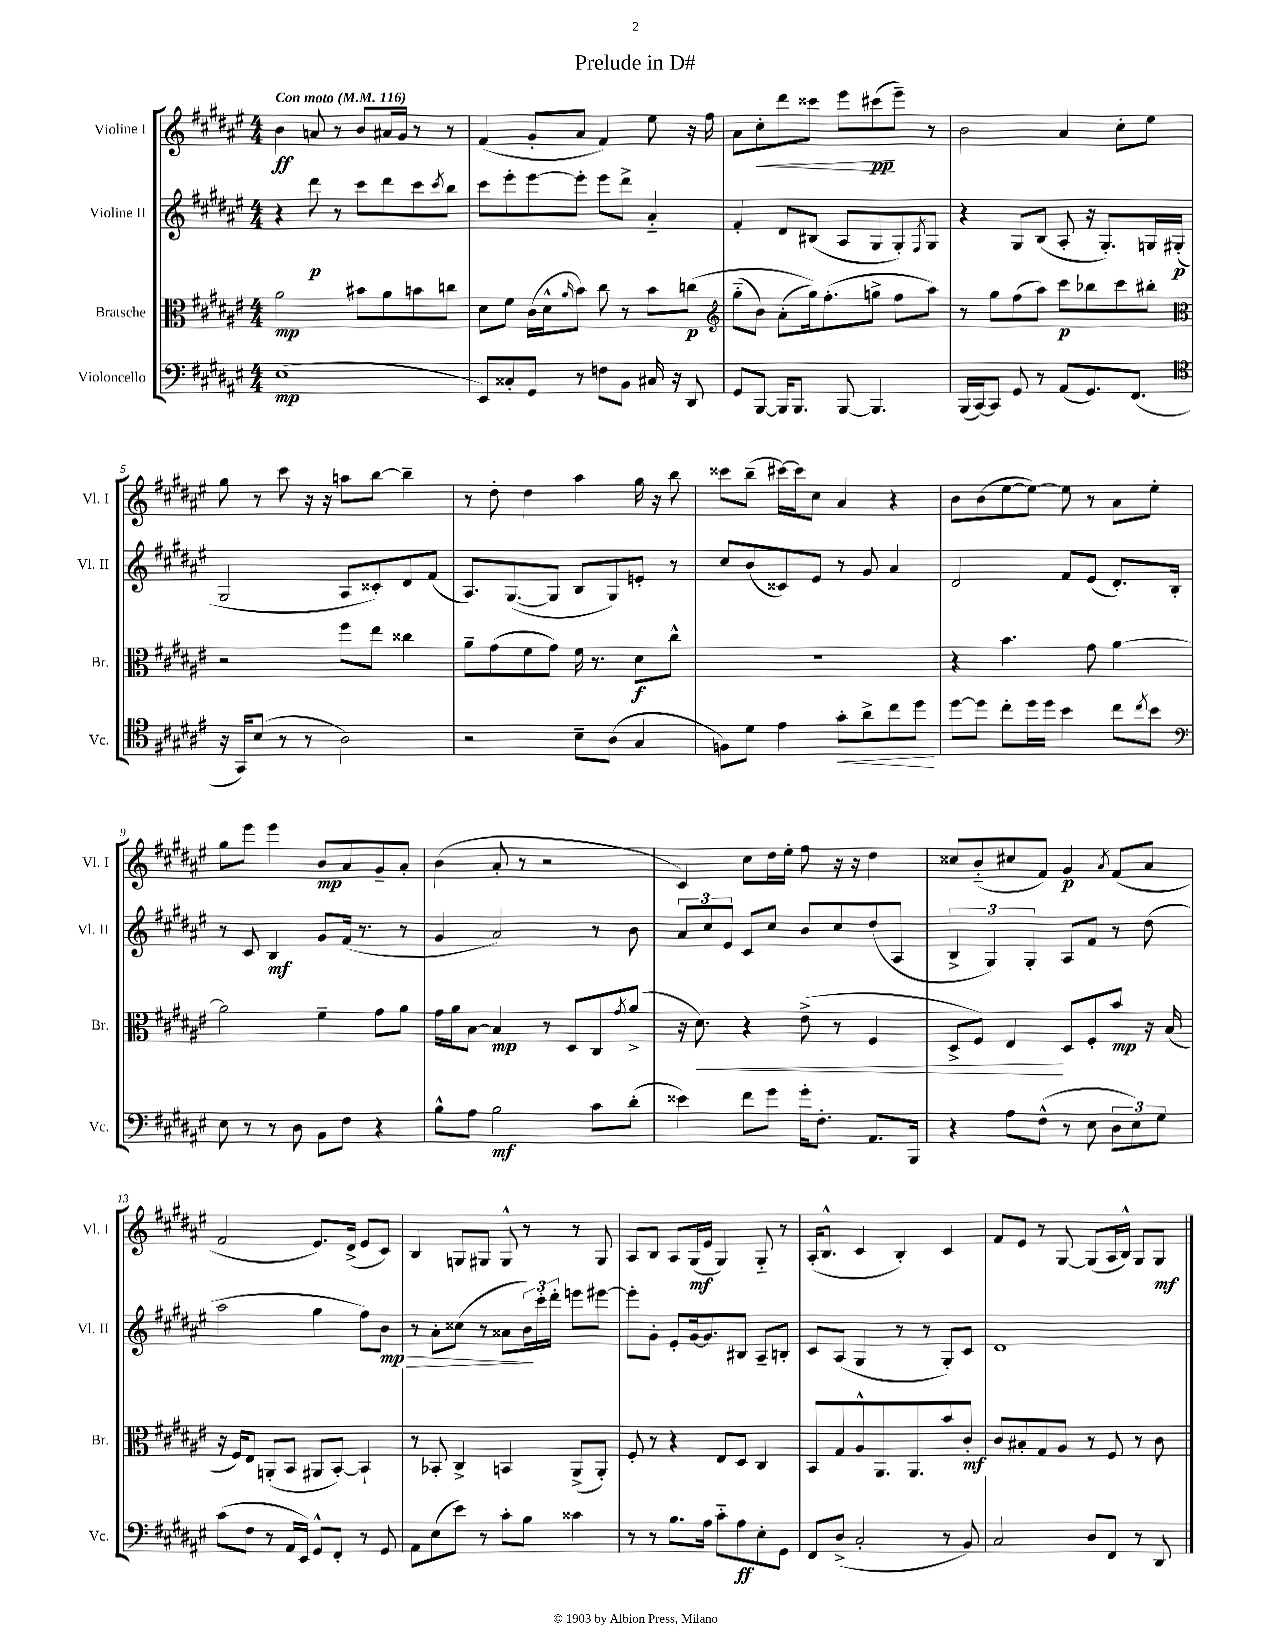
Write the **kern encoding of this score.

**kern	**dynam	**kern	**dynam	**kern	**dynam	**kern	**dynam
*part4	*part4	*part3	*part3	*part2	*part2	*part1	*part1
*staff4	*staff4	*staff3	*staff3	*staff2	*staff2	*staff1	*staff1
*I"Violoncello	*	*I"Bratsche	*	*I"Violine II	*	*I"Violine I	*
*I'Vc.	*	*I'Br.	*	*I'Vl. II	*	*I'Vl. I	*
*clefF4	*	*clefC3	*	*clefG2	*	*clefG2	*
*k[f#c#g#d#a#e#]	*	*k[f#c#g#d#a#e#]	*	*k[f#c#g#d#a#e#]	*	*k[f#c#g#d#a#e#]	*
*M4/4	*	*M4/4	*	*M4/4	*	*M4/4	*
*MM116	*	*MM116	*	*MM116	*	*MM116	*
=1	=1	=1	=1	=1	=1	=1	=1
!	!	!	!	!	!	!LO:TX:a:B:t=Con moto	!
(1E#	mp	2a#\	mp	4r	.	4b\	ff
.	.	.	.	8ddd#\	p	8an/	.
.	.	.	.	8r	.	8r	.
.	.	8b#X\L	.	8ccc#\L	.	8b/L	.
.	.	8a#\	.	8ddd#\	.	16a#X/L	.
.	.	.	.	.	.	16g#/JJ	.
.	.	8bn\	.	8ccc#\	.	8r	.
.	.	.	.	8qccc#/	.	.	.
.	.	8ccn\J	.	8bb\J	.	8r	.
=2	=2	=2	=2	=2	=2	=2	=2
8EE#/L)	.	8d#\L	.	8ccc#\L	.	(4f#/	.
8C##X'/	.	8f#\J	.	8eee#'\	.	.	.
8GG#/J	.	(16c#\LL	.	[8eee#\	.	8g#'/L	.
.	.	16d#^^\J	.	.	.	.	.
.	.	16qqa#/	.	.	.	.	.
8r	.	8b\J)	.	8eee#'\J]	.	8a#/J	.
8Fn\L	.	8cc#\	.	8eee#\L	.	4f#/)	.
8BB\J	.	8r	.	8ddd#^\J	.	.	.
16C#X/	.	8b\L	.	4a#/	.	8ee#\	.
16r	.	.	.	.	.	.	.
8DD#/	.	(8ccn\J	p	.	.	16r	.
.	.	.	.	.	.	16ff#\	.
=3	=3	=3	=3	=3	=3	=3	=3
*	*	*clefG2	*	*	*	*	*
8GG#/L	.	(8gg#\L	.	4f#'/	.	8a#\L	.
!	!	!	!	!	!	!	!LO:HP:b
[8BBB/J	.	8b\J)	.	.	.	8cc#'\	<
16BBB/KL]	.	(8a#'\L	.	8d#/L	.	8ddd#\	.
8.BBB/J	.	.	.	.	.	.	.
.	.	16gg#\k))	.	(8B#X/J	.	8ccc##X\J	.
.	.	(8.ff#'\	.	.	.	.	.
[8BBB/	.	.	.	8A#/L	.	8eee#\L	.
4.BBB/]	.	8ggn^\J	.	8G#/	.	(8ccc#X\	pp
.	.	8ff#\L	.	8G#'/)	.	8eee#~\J)	[
.	.	.	.	8qF#/	.	.	.
.	.	8aa#\J)	.	8G#/J	.	8r	.
=4	=4	=4	=4	=4	=4	=4	=4
(16BBB/LL	.	8r	.	4r	.	2b\	.
[16CC#/J)	.	.	.	.	.	.	.
8CC#/J]	.	8gg#\L	.	.	.	.	.
8GG#/	.	(8ff#\	.	8G#/L	.	.	.
8r	.	8aa#\J)	.	(8B/J	.	.	.
(8AA#/L	.	8ccc#\L	p	8A#'/	.	4a#/	.
8.GG#/)	.	8bb-X\	.	16r	.	.	.
.	.	.	.	8.G#'/L)	.	.	.
.	.	8ccc#\	.	.	.	8cc#'\L	.
(8.FF#/J	.	.	.	.	.	.	.
.	.	8bb#X'\J	.	16Gn/L	.	8ee#\J	.
.	.	.	.	(16G#X'/JJ	p	.	.
!!LO:LB:g=z
=5	=5	=5	=5	=5	=5	=5	=5
*clefC4	*	*clefC3	*	*	*	*	*
16r	.	2r	.	2G#/	.	8gg#\	.
16GG#/KL)	.	.	.	.	.	.	.
(8B/J	.	.	.	.	.	8r	.
8r	.	.	.	.	.	8ccc#\	.
8r	.	.	.	.	.	16r	.
.	.	.	.	.	.	16r	.
2A#\)	.	8ff#\L	.	8A#/L	.	8aan\L	.
.	.	8ee#\J	.	8c##X'/)	.	[8bb\J	.
.	.	4cc##X\	.	8d#/	.	4bb~\]	.
.	.	.	.	(8f#/J	.	.	.
=6	=6	=6	=6	=6	=6	=6	=6
2r	.	8a#~\L	.	8.A#/L)	.	8r	.
.	.	(8g#\	.	.	.	8dd#'\	.
.	.	.	.	([8.G#/	.	.	.
.	.	8f#\	.	.	.	4dd#\	.
.	.	8g#\J)	.	8G#/J]	.	.	.
8B~\L	.	16f#\	.	8B/L	.	4aa#\	.
.	.	8.r	.	.	.	.	.
(8A#\J	.	.	.	8G#/)	.	.	.
4G#/	.	8d#\L	f	8en'/J	.	16gg#\	.
.	.	.	.	.	.	16r	.
.	.	8cc#^^\J	.	8r	.	8bb\	.
=7	=7	=7	=7	=7	=7	=7	=7
8Fn\L)	.	1r	.	8cc#/L	.	8ccc##X\L	.
8d#\J	.	.	.	(8b/	.	(8bb~\J	.
4e#\	.	.	.	8c##X/)	.	[16ccc#X\LL)	.
.	.	.	.	.	.	16ccc#\J]	.
.	.	.	.	8e#/J	.	8cc#\J	.
!	!LO:HP:b	!	!	!	!	!	!
8g#'\L	<	.	.	8r	.	4a#/	.
8a#^\	.	.	.	8g#/	.	.	.
8cc#\	.	.	.	4a#/	.	4r	.
8dd#\J	.	.	.	.	.	.	.
.	[	.	.	.	.	.	.
=8	=8	=8	=8	=8	=8	=8	=8
[8dd#\L	.	4r	.	2d#/	.	8b\L	.
8dd#\J]	.	.	.	.	.	(8b\	.
8cc#'\L	.	4.b\	.	.	.	[8ee#\	.
16dd#\L	.	.	.	.	.	8ee#\J_)	.
16dd#\JJ	.	.	.	.	.	.	.
4b\	.	.	.	8f#/L	.	8ee#\]	.
.	.	8g#\	.	(8e#/J	.	8r	.
8cc#\L	.	[4a#\	.	8.d#'/L)	.	8a#\L	.
8qcc#/	.	.	.	.	.	.	.
8b\J	.	.	.	.	.	8ee#'\J	.
.	.	.	.	16B'/Jk	.	.	.
!!LO:LB:g=z
=9	=9	=9	=9	=9	=9	=9	=9
*clefF4	*	*	*	*	*	*	*
8E#\	.	2a#\]	.	8r	.	8gg#\L	.
8r	.	.	.	8c#/	.	8eee#\J	.
8r	.	.	.	4B/	mf	4eee#\	.
8D#\	.	.	.	.	.	.	.
8BB\L	.	4f#~\	.	8g#/L	.	8b/L	mp
8F#\J	.	.	.	(16f#/Jk	.	8a#/	.
.	.	.	.	8.r	.	.	.
4r	.	8g#\L	.	.	.	8g#~/	.
.	.	8a#\J	.	8r	.	8a#'/J	.
=10	=10	=10	=10	=10	=10	=10	=10
8B^^\L	.	16g#\LL	.	4g#/	.	(4b\	.
.	.	16a#\J	.	.	.	.	.
8A#\J	.	[8B\J	.	.	.	.	.
2B\	mf	4B/]	mp	2a#/)	.	8a#'/	.
.	.	.	.	.	.	8r	.
.	.	8r	.	.	.	2r	.
.	.	8D#/L	.	.	.	.	.
8c#\L	.	8C#/	.	8r	.	.	.
.	.	8qg#/	.	.	.	.	.
(8d#'\J	.	(8a#^/J	.	8b\	.	.	.
=11	=11	=11	=11	=11	=11	=11	=11
4e##X\)	.	16r	.	12a#/L	.	4c#/)	.
!	!	!	!LO:HP:b	!	!	!	!
.	.	8.d#\)	<	.	.	.	.
.	.	.	.	12cc#/	.	.	.
.	.	.	.	12e#/J	.	.	.
8f#\L	.	4r	.	8c#/L	.	8cc#\L	.
8g#\J	.	.	.	8cc#/J	.	16dd#\L	.
.	.	.	.	.	.	16ee#'\JJ	.
16g#'\KL	.	(8e#^\	.	8b/L	.	8ff#\	.
8.F#'\J	.	.	.	.	.	.	.
.	.	8r	.	8cc#/	.	16r	.
.	.	.	.	.	.	16r	.
8.AA#/L	.	4F#/	.	(8dd#/	.	4dd#\	.
.	.	.	.	8A#/J	.	.	.
16BBB/Jk	.	.	.	.	.	.	.
=12	=12	=12	=12	=12	=12	=12	=12
4r	.	8D#^/L	.	6B^/	.	8cc##X/L	.
.	.	8F#/J)	.	.	.	(8b/	.
.	.	.	.	6G#/)	.	.	.
8A#\L	.	4E#/	.	.	.	8cc#X/	.
.	.	.	.	6G#'/	.	.	.
(8F#^^\J	.	.	.	.	.	8f#/J)	.
8r	.	8D#/L	[	8A#/L	.	4g#/	p
8E#\	.	8F#'/	.	8f#/J	.	.	.
.	.	.	.	.	.	8qa#/	.
12D#\L	.	8b/J	mp	8r	.	(8f#/L	.
12E#\)	.	.	.	.	.	.	.
.	.	16r	.	(8dd#\	.	8a#/J	.
12G#\J	.	.	.	.	.	.	.
.	.	(16B/	.	.	.	.	.
!!LO:LB:g=z
=13	=13	=13	=13	=13	=13	=13	=13
(8c#\L	.	16r	.	2aa#\	.	2f#/	.
.	.	16F#/KL)	.	.	.	.	.
8F#\J	.	8E#/J	.	.	.	.	.
8r	.	(8AAn'/L	.	.	.	.	.
16AA#/LL	.	8BB/J	.	.	.	.	.
16EE#/JJ)	.	.	.	.	.	.	.
8GG#^^/L	.	8AA#X/L	.	4gg#\	.	8.e#/L)	.
8FF#'/J	.	[8BB'/J)	.	.	.	.	.
.	.	.	.	.	.	(16d#^/Jk	.
8r	.	4BB`/]	.	8ff#\L)	.	8e#/L	.
!	!	!	!	!	!LO:HP:b	!	!
8GG#/	.	.	.	8b\J	> mp	8c#/J)	.
=14	=14	=14	=14	=14	=14	=14	=14
8AA#\L	.	8r	.	8r	.	4B/	.
(8E#\	.	8BB-X'/	.	8a#'\L	.	.	.
8e#\J)	.	4C#^/	.	(8cc##X\J	.	8Gn/L	.
8r	.	.	.	8r	.	8G#X/J	.
8c#'\L	.	4BBn/	.	8a##X\L	.	8G#^^/	.
8B\J	.	.	.	24b\L)	.	8r	.
.	.	.	.	24ccc#'\	]	.	.
.	.	.	.	24ddd#'\JJ	.	.	.
4c##X\	.	(8AA#^/L	.	8eeen\L	.	8r	.
.	.	8AA#'/J)	.	[8eee#X\J	.	8G#/	.
=15	=15	=15	=15	=15	=15	=15	=15
8r	.	8F#'/	.	8eee#'\L]	.	8A#/L	.
8r	.	8r	.	8g#'\J	.	8B/J	.
8.B\L	.	4r	.	8e#'/L	.	8A#/L	.
.	.	.	.	[16g#/k	.	(16G#/L	mf
16A#\Jk	.	.	.	8.g#/]	.	16e#/JJ	.
8c#\L	.	8E#/L	.	.	.	4G#/)	.
8A#\	ff	8D#/J	.	8B#X/J	.	.	.
8E#'\	.	4C#/	.	8A#~/L	.	8G#/	.
8GG#\J	.	.	.	8Bn'/J	.	8r	.
=16	=16	=16	=16	=16	=16	=16	=16
8FF#/L	.	8BB/L	.	8c#/L	.	(16A#'/KL	.
.	.	.	.	.	.	8.B^^/J	.
(8D#^/J	.	8G#/	.	(8A#/J	.	.	.
2C#'/	.	8A#^^/	.	4G#/	.	4c#/	.
.	.	8.AA#/	.	.	.	.	.
.	.	.	.	8r	.	4B'/)	.
.	.	8.AA#/	.	.	.	.	.
.	.	.	.	8r	.	.	.
8r	.	8b/	.	8G#'/L)	.	4c#/	.
8BB/)	.	8c#'/J	mf	8c#/J	.	.	.
=17	=17	=17	=17	=17	=17	=17	=17
2C#/	.	8c#/L	.	1d#	.	8f#/L	.
.	.	8B#X'/	.	.	.	8e#/J	.
.	.	8G#/	.	.	.	8r	.
.	.	8A#/J	.	.	.	[8G#/	.
8D#/L	.	8r	.	.	.	(8G#/L]	.
8FF#/J	.	8F#/	.	.	.	16A#/L	.
.	.	.	.	.	.	16B^^/JJ)	.
8r	.	8r	.	.	.	8G#/L	.
8DD#/	.	8c#\	.	.	.	8G#/J	mf
==	==	==	==	==	==	==	==
*-	*-	*-	*-	*-	*-	*-	*-
